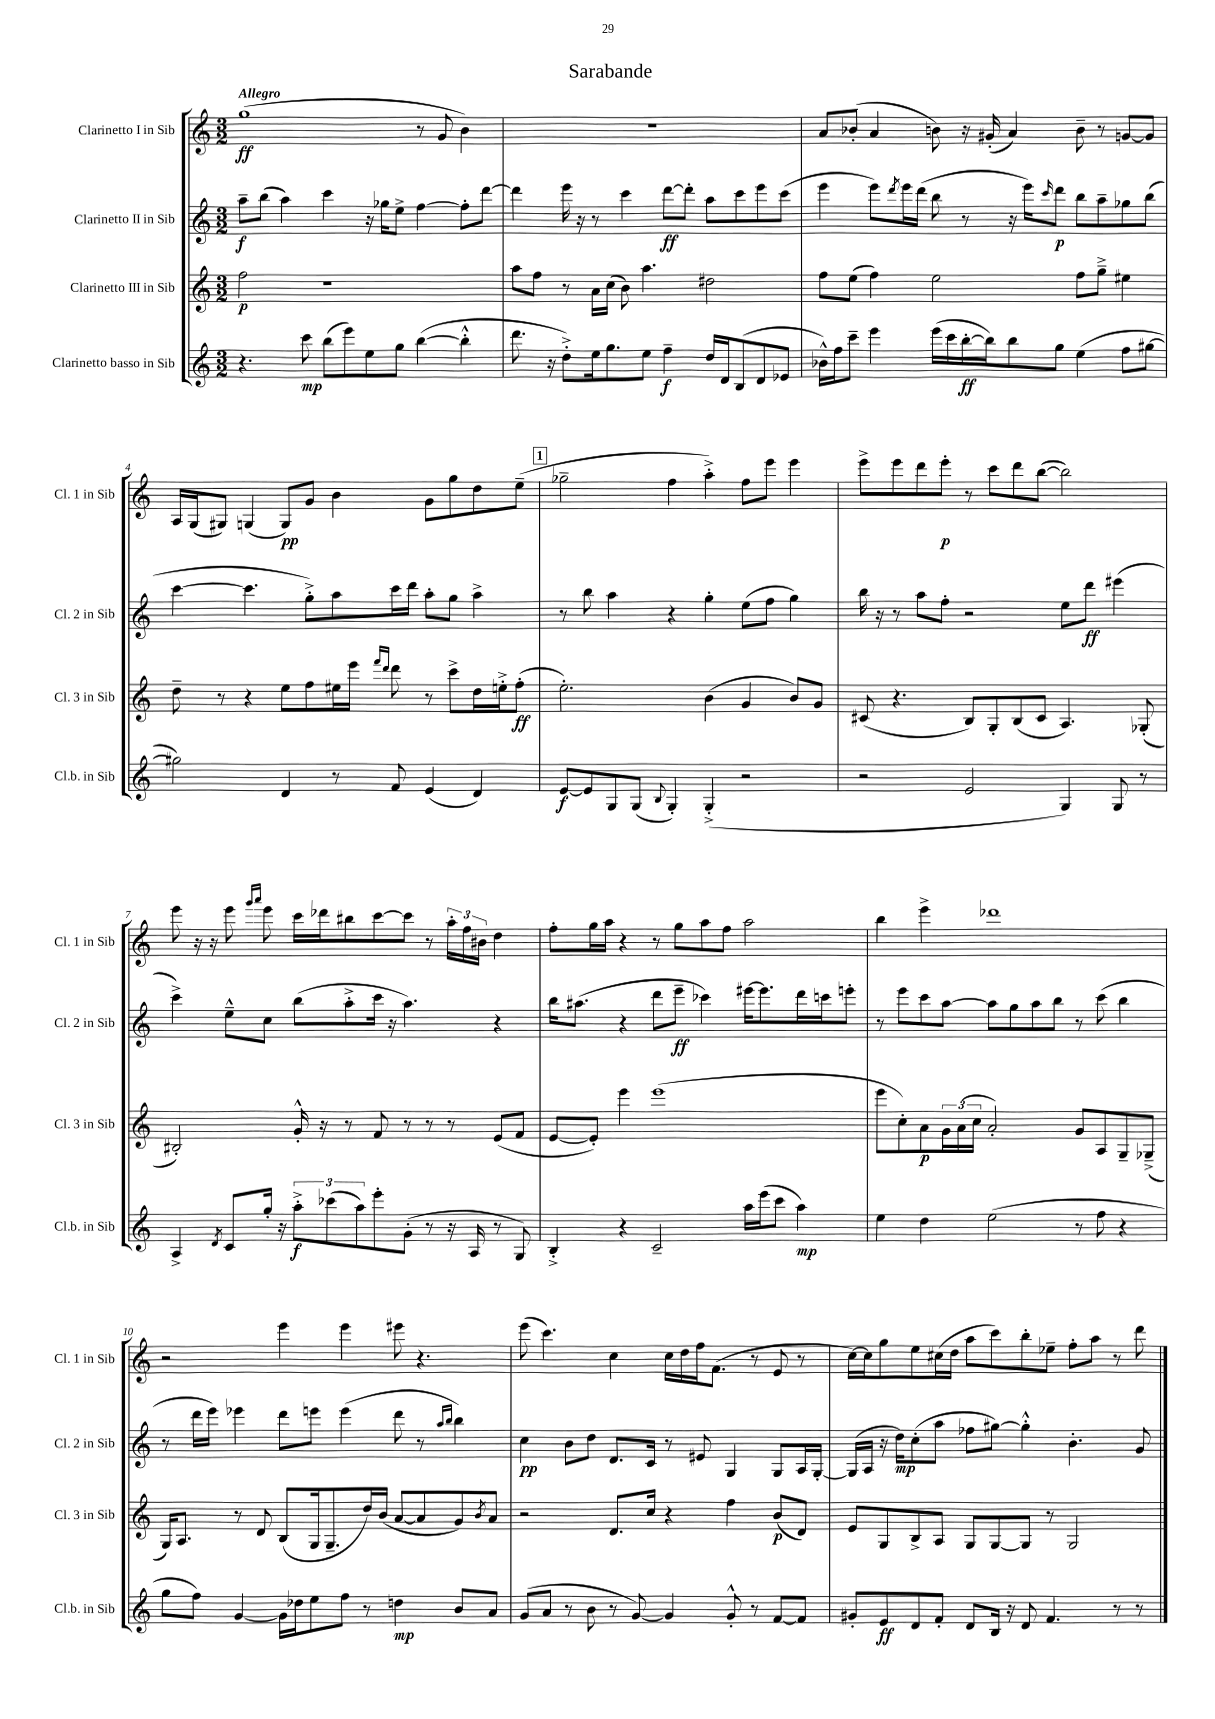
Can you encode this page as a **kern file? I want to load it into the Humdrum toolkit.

**kern	**kern	**kern	**kern
*staff4	*staff3	*staff2	*staff1
*clefG2	*clefG2	*clefG2	*clefG2
*k[]	*k[]	*k[]	*k[]
*M3/2	*M3/2	*M3/2	*M3/2
4.r	2ff\	8aa~\L	(1gg
.	.	(8bb\J	.
.	.	4aa\)	.
8ccc\	.	.	.
(8bb\L	1r	4ccc\	.
8eee\)	.	.	.
8ee\	.	16r	.
.	.	16gg-\LK	.
8gg\J	.	8ee^\J	.
([4bb\	.	[4ff\	8r
.	.	.	8g/
4bb'^^\]	.	8ff'\]L	4b\)
.	.	[8ddd\J	.
=	=	=	=
8.ddd\	8aa\L	4ddd\]	1.r
.	8ff\J	.	.
16r	.	.	.
8dd'^\L)	8r	16eee\	.
.	.	16r	.
16ee\k	16a\LL	8r	.
8.gg\	(16cc\JJ	.	.
.	8b\)	4ccc\	.
8ee\J	4.aa\	.	.
4ff~\	.	[8ddd\L	.
.	.	8ddd'\]J	.
16dd/LL	2dd#\	8aa\L	.
16d/J	.	.	.
(8B/	.	8ccc\	.
8d/	.	8eee\	.
8e-/J	.	(8ccc\J	.
=	=	=	=
16b-^^\LL)	8ff\L	4eee\	8a/L
16ff\J	.	.	.
8ccc~\J	(8ee\J	.	(8b-'/J
4eee\	4ff\)	8eee\L)	4a/
.	.	8qddd/	.
.	.	16eee\L	.
.	.	(16ddd\JJ	.
(16eee\LL	2ee\	8bb\	8b\)
16ccc\	.	.	.
[16bb'\	.	8r	16r
16bb\]J)	.	.	(16g#'/
8bb\	.	16r	4a/)
.	.	16eee\LK)	.
.	.	16qqccc/	.
8gg\J	.	8ddd\J	.
(4ee\	8ff\L	8bb\L	8b~\
.	8gg~^\J	8aa~\	8r
8ff\L	4ee#\	8gg-\	[8g/L
[8gg#\J	.	(8bb\J	8g/]J
=	=	=	=
2gg#\])	8dd~\	[4ccc\	16A/LL
.	.	.	(16G/J
.	8r	.	8G#/J)
.	4r	4.ccc\]	(4G/
4d/	8ee\L	.	8G/L)
.	8ff\	8gg'^\L)	8g/J
8r	16ee#\L	8aa\	4b\
.	16eee\JJ	.	.
.	16qqfff/LL	.	.
.	16qqddd/JJ	.	.
8f/	8ddd\	16ccc\L	.
.	.	16ddd\JJ	.
(4e/	8r	8aa'\L	8g\L
.	8ccc^\L	8gg\J	8gg\
4d/)	16dd\L	4aa^\	8dd\
.	16ee'^\J	.	.
.	(8ff'\J	.	(8ee~\J
=	=	=	=
[8e/L	2.ee'\)	8r	2gg-~\
8e/]	.	8bb\	.
8G/	.	4aa\	.
(8G/J	.	.	.
8qqB/	.	.	.
4G'/)	.	4r	4ff\
(4G'^/	(4b\	4gg'\	4aa'^\)
2r	4g/	(8ee\L	8ff\L
.	.	8ff\J	8eee\J
.	8b/L)	4gg\)	4eee\
.	8g/J	.	.
=	=	=	=
2r	(8c#/	16bb\	8eee^\L
.	.	16r	.
.	4.r	8r	8eee\
.	.	8aa\L	8ddd\
.	.	8ff'\J	8eee'\J
2e/	8B/L)	2r	8r
.	8G'/	.	8ccc\L
.	(8B/	.	8ddd\
.	8c#/J	.	([8bb\J
4G/)	4.A/)	8ee\L	2bb\])
.	.	8ddd\J	.
8G/	.	(4eee#\	.
8r	(8G-'/	.	.
=	=	=	=
4A^/	2B#'/)	4ccc^\)	8eee\
.	.	.	16r
.	.	.	16r
8qd/	.	.	.
8c/L	.	8ee~^^\L	8eee\
.	.	.	16qqggg/LL
.	.	.	16qqaaa/JJ
16gg'/Jk	.	8cc\J	8eee\
16r	.	.	.
12aa'^\L	16g'^^/	(8bb\L	16ccc\LL
.	16r	.	16ddd-\J
(12ccc-\	.	.	.
.	8r	8aa'^\	8bb#\
12aa\)	.	.	.
8eee'\	8f/	16ccc\Jk	[8ccc\
.	.	16r	.
(8g'\J	8r	4.aa\)	8ccc\]J
8r	8r	.	8r
16r	8r	.	24aa'\LL
.	.	.	24ff\
16A/	.	.	.
.	.	.	24b#\JJ
8r	(8e/L	4r	4dd\
8G/)	8f/J	.	.
=	=	=	=
4B'^/	[8e/L	16bb\LK	8ff'\L
.	.	(8.aa#\J	.
.	8e'/]J)	.	16gg\L
.	.	.	16aa\JJ
4r	4eee\	4r	4r
2c~/	(1eee	8ddd\L	8r
.	.	8eee~\J	8gg\L
.	.	4ccc-\)	8aa\
.	.	.	8ff\J
16aa\LL	.	[16eee#\LK	2aa\
(16eee\J	.	8.eee#\]	.
8ccc\J	.	.	.
4aa\)	.	16ddd\L	.
.	.	16ccc\J	.
.	.	8eee'\J	.
=	=	=	=
4ee\	8eee\L	8r	4bb\
.	8cc'\)	8eee\L	.
4dd\	8a\	8ccc\	4eee^\
.	24g\L	[8aa\J	.
.	(24a\	.	.
.	24cc\JJ	.	.
(2ee\	2a'/)	8aa\]L	1ddd-
.	.	8gg\	.
.	.	8aa\	.
.	.	8bb\J	.
8r	8g/L	8r	.
8ff\	8A/	(8ccc\	.
4r	8G~/	4bb\	.
.	(8G-~^/J	.	.
=	=	=	=
8gg\L	16G/LK)	8r	2r
.	8.A/J	.	.
8ff\J)	.	16ddd\LL	.
.	.	16eee\JJ)	.
[4g/	8r	4eee-\	.
.	8d/	.	.
16g\]LL	(8B/L	8ddd\L	4eee\
16dd-\J	.	.	.
8ee\	16G/k	8eee\J	.
.	8.G~/	.	.
8ff\J	.	(4eee\	4eee\
8r	16dd/L)	.	.
.	(16b/JJ	.	.
4dd\	[8a/L	8ddd\	8eee#\
.	8a/]	8r	4.r
.	.	16qqaa/LL	.
.	.	16qqbb/JJ	.
8b/L	8g/)	4bb\)	.
.	8qb/	.	.
8a/J	8a/J	.	.
=	=	=	=
(8g/L	2r	4cc\	(8eee\
8a/J	.	.	4.ccc\)
8r	.	8b\L	.
8b\	.	8dd\J	.
8r	8.d/L	8.d/L	4cc\
[8g/)	.	.	.
.	16cc/Jk	16c/Jk	.
4g/]	4r	8r	16cc\LL
.	.	.	16dd\
.	.	8e#/	16ff\J
.	.	.	(8.f\J
8g'^^/	4ff\	4G/	.
8r	.	.	8r
[8f/L	(8b/L	8G/L	8e/
8f/]J	8d/J)	16A/L	8r
.	.	[16G'/JJ	.
=	=	=	=
8g#'/L	8e/L	(16G/]LL	[16cc\LL)
.	.	16A/JJ	16cc\]J
8e/	8G/	16r	8gg\
.	.	16dd\LK)	.
8d/	8B^/	(8cc'\	8ee\
8f'/J	8A/J	8aa\J	(16cc#\L
.	.	.	16dd\JJ
8d/L	8G/L	8ff-\L	8aa\L
16B/Jk	[8G/	[8gg#\J)	8ccc\)
16r	.	.	.
8d/	8G/]J	4gg#'^^\]	8bb'\
4.f/	8r	.	8ee-~\J
.	2G/	4.b'\	8ff'\L
.	.	.	8aa\J
8r	.	.	8r
8r	.	8g/	8ddd\
==	==	==	==
*-	*-	*-	*-
